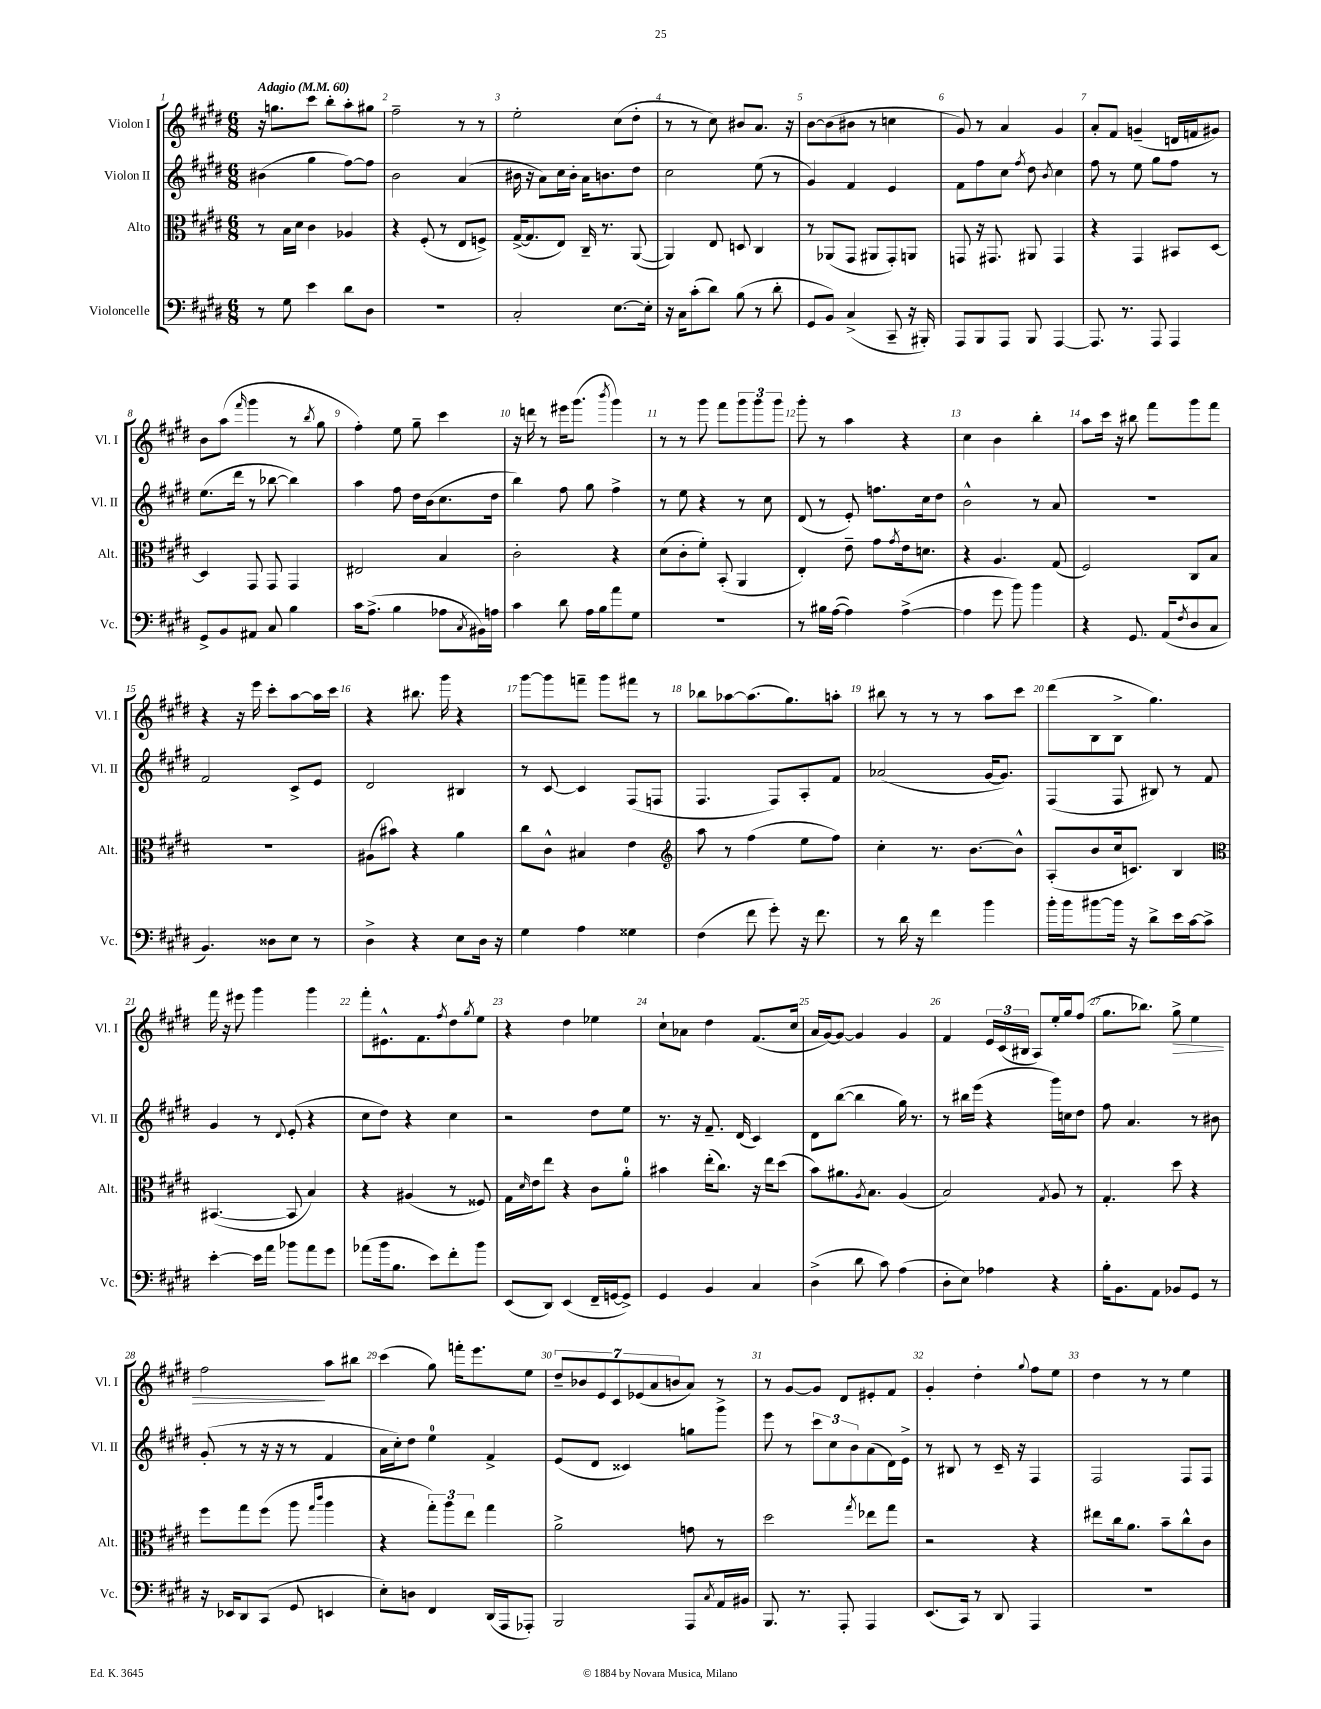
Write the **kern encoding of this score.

**kern	**kern	**kern	**kern
*staff4	*staff3	*staff2	*staff1
*clefF4	*clefC3	*clefG2	*clefG2
*k[f#c#g#d#]	*k[f#c#g#d#]	*k[f#c#g#d#]	*k[f#c#g#d#]
*M6/8	*M6/8	*M6/8	*M6/8
*MM60	*MM60	*MM60	*MM60
8r	8r	(4b#	16r
.	.	.	8.gg
8G#	16B	.	.
.	16d#	.	.
4e	4c#	4gg#	8ccc#
.	.	.	8bb'
8d#	4A-	[8ff#)	8aa'
8D#	.	8ff#]	8gg#
=	=	=	=
2.r	4r	2b	2ff#~
.	(8F#'	.	.
.	8r	.	.
.	8E	(4a	8r
.	8F^)	.	8r
=	=	=	=
2C#'	([16G#^	16b#	2ee'
.	8.G#]	16r	.
.	.	8a)	.
.	8E)	16cc#	.
.	.	16b#'	.
.	16C#~	16a	.
.	8.r	8.b	.
[8.E	.	.	(8cc#
.	([8AA	8dd#	8dd#'
16E']	.	.	.
=	=	=	=
16r	4AA])	2cc#	8r
16C#	.	.	.
(8c#'	.	.	8r
8d#)	8E	.	8cc#)
(8B	8D	.	8b#
8r	4C#	(8ee	8.a
8d#'	.	8r	.
.	.	.	16r
=	=	=	=
8GG#	8r	4g#)	[8b
8BB)	(8AA-	.	(8b]
(4C#^	8GG#	4f#	8b#
.	8AA#	.	8r
8CC#~	8GG#')	4e	4cc
16r	8AA	.	.
16BBB#')	.	.	.
=	=	=	=
8AAA	8GG	8f#	8g#)
8BBB	16r	8ff#	8r
.	8.GG#	.	.
8AAA	.	8cc#	4a
.	.	8qff#	.
8BBB	8AA#	8dd#	.
.	.	8qb	.
[4AAA	4GG#	4cc#	4g#
=	=	=	=
8.AAA]	4r	8ff#	8a'
.	.	8r	8f#
8.r	.	.	.
.	4GG#	8ee	(4g~
8AAA	.	8gg#	.
4AAA	8BB#	8ff#	16d
.	.	.	16f
.	[8D#	8r	8g#)
=	=	=	=
8GG#^	4D#]	(8.ee	8b
8BB	.	.	(8aa
.	.	16ddd#	.
.	.	.	16qqfff#
8AA#	8GG#	8r	4ggg#
8C#	8GG#	[8bb-	.
4B	4GG#	4bb-])	8r
.	.	.	8qbb
.	.	.	8gg#
=	=	=	=
16c#	2E#	4aa	4ff#')
(8.A^	.	.	.
4B	.	8ff#	8ee
.	.	16dd#	8gg#~
.	.	(16b	.
8A-	4B	8.cc#	4ccc#
8qC#	.	.	.
16BB#)	.	.	.
16A	.	16dd#	.
=	=	=	=
4c#	2c#'	4bb)	16r
.	.	.	16ddd
.	.	.	8r
8d#	.	8ff#	16eee#
.	.	.	(8.ggg#
16A	.	8gg#	.
16B	.	.	.
.	.	.	8qbbb
8a	4r	4ff#^	4ggg#)
8G#	.	.	.
=	=	=	=
2.r	(8d#	8r	8r
.	8c#'	8ee	8r
.	8f#')	4r	8ggg#
.	(8BB'	.	8fff#
.	4AA	8r	12ggg#
.	.	.	12ggg#
.	.	8cc#	.
.	.	.	12ggg#
=	=	=	=
8r	4E')	(8d#	8ggg#'
16B#	.	8r	8r
([16A	.	.	.
4A])	8e~	8e')	4aa
.	8g#	8.ff	.
.	8qg#	.	.
([4A^	16e	.	4r
.	8.d	16cc#	.
.	.	8dd#	.
=	=	=	=
4A]	4r	2b^^	4cc#
8g#	4.A	.	4b
8b)	.	.	.
4b	.	8r	4bb'
.	(8G#	8a	.
=	=	=	=
4r	2F#)	2.r	8aa
.	.	.	16ccc#
.	.	.	16r
8.GG#	.	.	8bb#
.	.	.	8fff#
(16AA	.	.	.
8qF#	.	.	.
8D#	8C#	.	8ggg#
8C#	8B	.	8fff#
=	=	=	=
4.BB)	2.r	2f#	4r
.	.	.	16r
.	.	.	16eee
8D##	.	.	8ccc#'
8E	.	8c#^	[8aa
8r	.	8e	16aa]
.	.	.	16ccc#
=	=	=	=
4D#^	(8A#	2d#	4r
.	8b#)	.	.
4r	4r	.	8.bb#
.	.	.	16ggg#
8E	4a	4B#	4r
16D#	.	.	.
16r	.	.	.
=	=	=	=
4G#	8cc#	8r	[8ggg#
.	8c#^^	[8c#	8ggg#]
4A	4B#	4c#]	8fff~
.	.	.	8ggg#
4G##	4e	(8F#	8fff#
.	.	8F	8r
=	=	=	=
*	*clefG2	*	*
(4F#	8aa	4.F#	8bb-
.	8r	.	[8aa-
8f#	(4ff#	.	(8.aa-]
8g#')	.	8F#)	.
.	.	.	8.gg#)
16r	8ee	8A'	.
8.f#	.	.	.
.	8ff#)	8f#	8aa'
=	=	=	=
8r	4cc#'	(2a-	8bb#
16d#	.	.	8r
16r	.	.	.
4f#	8.r	.	8r
.	.	.	8r
.	[8.b	.	.
4b	.	[16g#	8aa
.	.	8.g#])	.
.	8b^^]	.	8ccc#
=	=	=	=
16b'	(8A'	(4F#	(8ddd#
16b	.	.	.
[8b#	8b	.	8B
16b#]	16cc#	8F#	8B^
16r	8.c)	.	.
8d#^	.	8B#)	4.gg#)
16e	4B	8r	.
[16c#	.	.	.
8c#^]	.	8f#	.
=	=	=	=
*	*clefC3	*	*
[4e'	([4.BB#	4g#	16fff#
.	.	.	16r
.	.	.	8eee#
16e]	.	8r	4ggg#
16a	.	.	.
.	.	8qqd#	.
8b-	8BB#]	(8e'	.
8a	4B)	4r	4ggg#
8g#	.	.	.
=	=	=	=
(8a-	4r	8cc#	8fff#'
16b	.	8dd#)	8.e#^^
8.B	.	.	.
.	(4A#	4r	.
.	.	.	8.f#
8e)	.	.	.
.	.	.	8qff#
8f#'	8r	4cc#	8dd#
.	.	.	8qgg#
8b	8F##)	.	8ee
=	=	=	=
(8EE	16G#	2r	4r
.	16qqd#	.	.
.	16e	.	.
8DD#)	8ee	.	.
(4EE	4r	.	4dd#
16FF#~	8c#	8dd#	4ee-
[16GG	.	.	.
8GG^])	8a'	8ee	.
=	=	=	=
4GG#	4b#	8.r	8cc#`
.	.	.	8a-
.	.	16r	.
4BB	(16ee'	8.f#~	4dd#
.	8.cc#)	.	.
.	.	(16d#	.
4C#	16r	4c#)	(8.f#
.	16ee	.	.
.	(8dd#	.	.
.	.	.	16cc#
=	=	=	=
(4D#^	8b)	8d#	16a
.	.	.	[16g#)
.	8.a#	([8bb	8g#_
8d#	.	4bb]	4g#]
.	8qA	.	.
.	8.B	.	.
8c#)	.	.	.
(4A	(4A	16gg#)	4g#
.	.	8.r	.
=	=	=	=
8D#'	2B)	8r	4f#
8E)	.	16bb#	.
.	.	(16eee	.
4A-	.	4r	24e
.	.	.	(24c#
.	.	.	24B#
.	.	.	8A)
.	8qG#	.	.
4r	8A	16ggg#)	16ee'
.	.	16cc	16gg#
.	8r	8dd#	(8ff#
=	=	=	=
16B'	4.G#'	8ff#	8.gg#
8.BB	.	.	.
.	.	4.a	.
.	.	.	8.bb-)
8AA	.	.	.
8BB-	8dd#	.	8gg#^
8GG#	4r	8r	4ee
8r	.	8b#	.
=	=	=	=
16r	8ff#	(8g#'	2ff#
16EE-	.	.	.
8DD#	8gg#	8r	.
(8CC#	(8ff#	16r	.
.	.	16r	.
8GG#	8aa	8r	.
.	16qqgg#	.	.
.	16qqccc#	.	.
4EE	4aa	4f#	8aa
.	.	.	8bb#
=	=	=	=
8E')	4r	16a	(4ccc#
.	.	16cc#')	.
8D	.	8dd#	.
4FF#	12gg#')	4ee	8gg#)
.	12aa	.	.
.	.	.	16fff'
.	12ee	.	.
.	.	.	8.eee
(16DD#	4gg#	4f#^	.
16AAA	.	.	.
8AAA-')	.	.	8ee
=	=	=	=
2BBB	2a^	(8e	14dd#~
.	.	.	14b-
.	.	8d#	.
.	.	.	14e
.	.	.	14c#
.	.	4c##)	.
.	.	.	(14e-
.	.	.	14a
.	.	.	14b
8AAA	8g	8gg	8a)
8qC#	.	.	.
16AA	8r	8ggg#^	8r
16BB#	.	.	.
=	=	=	=
8.BBB	2dd#	8eee	8r
.	.	8r	[8g#
8.r	.	.	.
.	.	12ccc#	8g#]
.	.	12cc#	.
8AAA'	.	.	8d#
.	.	12b	.
.	8qgg#	.	.
4AAA	8ee-	(8a	8e#'
.	8gg#	16d#)	8f#
.	.	16e^	.
=	=	=	=
(8.EE	2r	8r	4g#'
.	.	8B#	.
16CC#)	.	.	.
8r	.	8r	4dd#'
8DD#	.	16c#~	.
.	.	16r	.
.	.	.	8qqgg#
4AAA	4r	4F#	8ff#
.	.	.	8ee
=	=	=	=
2.r	8ee#	2F#	4dd#
.	16cc#	.	.
.	8.a	.	.
.	.	.	8r
.	8b~	.	8r
.	8cc#^^	8F#	4ee
.	8c#	8F#	.
==	==	==	==
*-	*-	*-	*-
